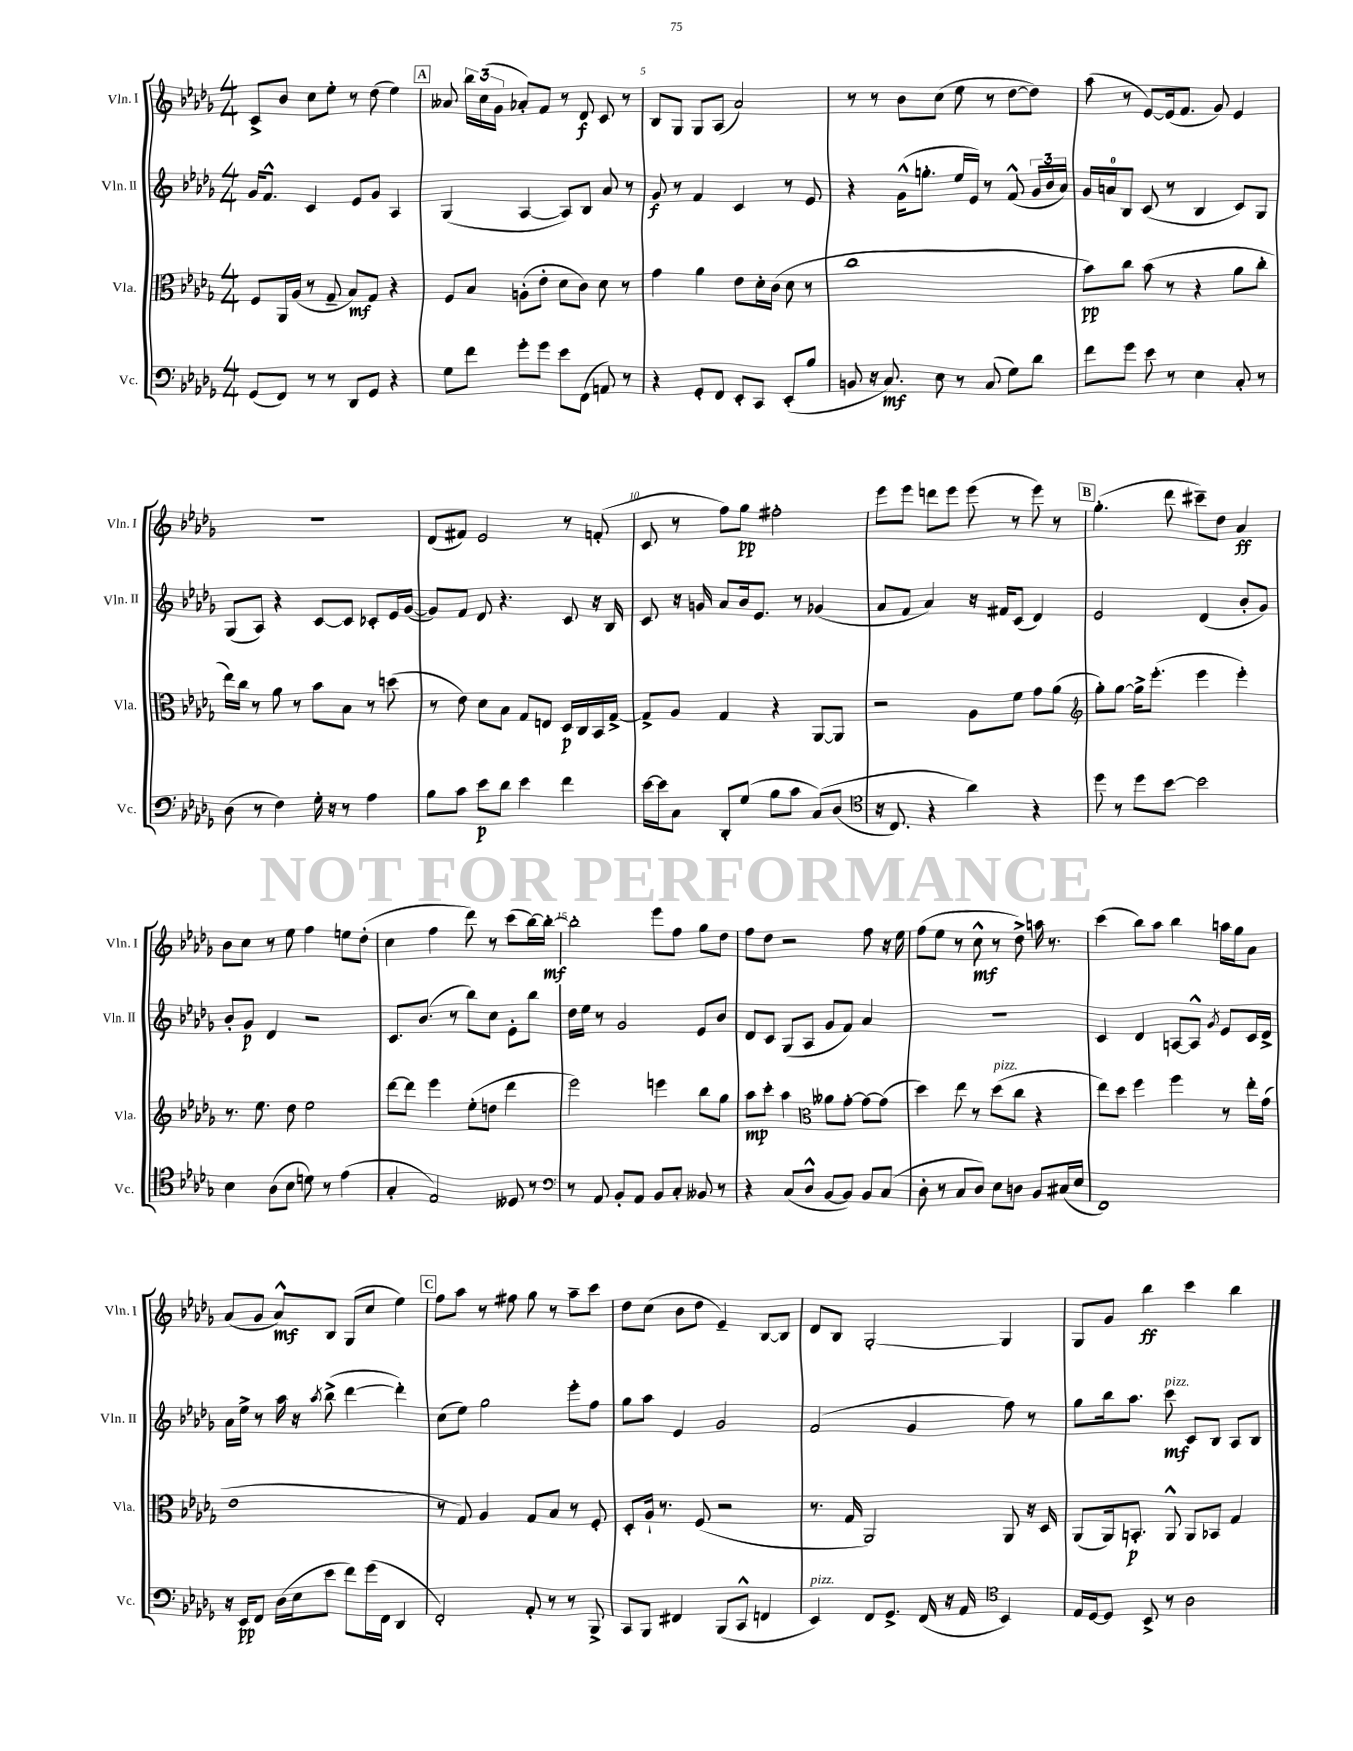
<<
\new StaffGroup <<
\new Staff = "s0" \with { instrumentName = "Vln. I" shortInstrumentName = "Vln. I" } {
    \clef treble \key des \major \numericTimeSignature \time 4/4
    \autoBeamOff c'8[-> bes'8] c''8[ ees''8]-. r8 des''8( ees''4) |
    \mark \markup { \box "A" } aeses'8 \tuplet 3/2 { bes''16[ c''16( ges'16] } aes'8[-.) f'8] r8 des'8\f c'8 r8 |
    bes8[ ges8] ges8[ aes8]( aes'2) |
    r8 r8 bes'8[ c''8]( ees''8 r8 des''8[~ des''8]) |
    aes''8( r8 ees'8[~) ees'16( f'8.] ges'8) ees'4 |
    r1 |
    des'8[( fis'8]) ees'2 r8 f'8-.( |
    c'8 r8 f''8[) ges''8]\pp fis''2-. |
    ees'''8[ ees'''8] d'''8[ ees'''8] ees'''8( r8 ees'''8) r8 |
    \mark \markup { \box "B" } ges''4.-.( des'''8 cis'''8[--) des''8] aes'4\ff |
    bes'8[ c''8] r8 ees''8 f''4 e''8[ des''8]-.( |
    c''4 f''4 des'''8) r8 c'''8[( bes''16~) bes''16]~-.\mf |
    bes''2-. ees'''8[ f''8] ges''8[ des''8] |
    f''8[ des''8] r2 f''8 r16 ees''16 |
    f''8[( ees''8] r8 c''8-^\mf r8 des''8->) a''16 r8. |
    c'''4( bes''8[) aes''8] bes''4 a''16[ ges''16 aes'8] |
    aes'8[( ges'8] aes'8[-^\mf) bes8] ges8[( c''8] ees''4) |
    \mark \markup { \box "C" } f''8[ aes''8] r8 fis''8 ges''8 r8 aes''8[-- c'''8] |
    des''8[ c''8]( bes'8[ des''8] ees'4--) bes8[~ bes8] |
    des'8[ bes8] ges2~-. ges4 |
    ges8[ ges'8] bes''4\ff c'''4 bes''4 \bar "|." |
}
\new Staff = "s1" \with { instrumentName = "Vln. II" shortInstrumentName = "Vln. II" } {
    \clef treble \key des \major \numericTimeSignature \time 4/4
    \autoBeamOff ges'16[ f'8.]-^ c'4 ees'8[ ges'8] aes4 |
    \mark \markup { \box "A" } ges4( aes4~ aes8[) bes8] aes'8 r8 |
    ges'8\f r8 f'4 c'4 r8 ees'8 |
    r4 ges'16[-^( g''8.]-. ees''16[ ees'16]) r8 f'8-^( \tuplet 3/2 { ges'16[ bes'16 aes'16]) } |
    ges'16[ a'16-0 bes8] c'8( r8 bes4 c'8[) ges8] |
    ges8[( aes8]) r4 c'8[~ c'8] ces'8[-. ees'16 ges'16]~( |
    ges'8[) f'8] des'8 r4. c'8 r16 bes16 |
    c'8 r16 g'16 aes'8[ bes'16 ees'8.] r8 ges'4( |
    aes'8[ f'8] aes'4) r16 fis'16[ c'8]( des'4) |
    \mark \markup { \box "B" } ees'2 des'4( bes'8[-. ges'8]) |
    bes'8[-. ges'8]\p des'4 r2 |
    c'8.[ bes'8.]( r8 bes''8[) c''8] ees'8[-. bes''8] |
    des''16[ ees''16] r8 ges'2 ees'8[ bes'8] |
    des'8[ c'8] ges8[( aes8] ges'8[ f'8]) aes'4 |
    r1 |
    c'4 des'4 a8[~ a8]-^ \acciaccatura { ges'8 } ees'8[ c'16 des'16]-> |
    aes'16[ ees''16]-> r8 aes''16 r16 \acciaccatura { aes''8 } bes''8->( des'''4~ des'''4-.) |
    \mark \markup { \box "C" } c''8[( ees''8]) ges''2 ees'''8[-. f''8] |
    ges''8[ aes''8] ees'4 ges'2 |
    f'2( ges'4 f''8) r8 |
    ges''8[ bes''16 aes''8.] c'''8\mf^\markup { \italic "pizz." } c'8[ bes8] aes8[ bes8] \bar "|." |
}
\new Staff = "s2" \with { instrumentName = "Vla." shortInstrumentName = "Vla." } {
    \clef alto \key des \major \numericTimeSignature \time 4/4
    \autoBeamOff f8[ aes,16 aes16]( r8 ges8-- bes8[\mf) ges8] r4 |
    \mark \markup { \box "A" } f8[ bes8] a8[-.( ees'8]-. des'8[ c'8]) des'8 r8 |
    ges'4 aes'4 ees'8[ des'16-. c'16]( des'8 r8 |
    c''1 |
    bes'8[\pp) c''8] bes'8( r8 r4 aes'8[ c''8]-. |
    ees''16[) c''16] r8 aes'8 r8 bes'8[ bes8] r8 d''8( |
    r8 ees'8) des'8[ bes8] ges8[ e8] des16[\p c16 bes,16 ges16]~-> |
    ges8[-> aes8] ges4 r4 aes,8[~ aes,8] |
    r2 aes8[ f'8] ges'8[ aes'8]( |
    \mark \markup { \box "B" } \clef treble ges''8[-.) ges''8]~ ges''16[-> ees'''8.]-.( ees'''4 ees'''4-.) |
    r8. ees''8. des''8 ees''2 |
    des'''8[~ des'''8] ees'''4 ees''8[-.( d''8] des'''4 |
    ees'''2) e'''4 bes''8[ ges''8] |
    aes''8[\mp c'''8]-. aes''4 \clef alto aeses'8[ ges'8]~-. ges'8[~ ges'8]( |
    des''4) ees''8 r8 des''8[^\markup { \italic "pizz." }( c''8] r4 |
    ees''8[) des''8] f''4 f''4 r8 ees''16[-. ges'16]( |
    ees'1 |
    \mark \markup { \box "C" } r8 ges8) aes4 ges8[ bes8] r8 f8-. |
    des8[-. aes16]-! r8. f8( r2 |
    r8. ges16 aes,2) aes,8 r16 des16 |
    aes,8[( aes,16) b,8.]-.\p aes,8-^ aes,8[ bes,8] ges4 \bar "|." |
}
\new Staff = "s3" \with { instrumentName = "Vc." shortInstrumentName = "Vc." } {
    \clef bass \key des \major \numericTimeSignature \time 4/4
    \autoBeamOff ges,8[( f,8]) r8 r8 des,8[ ges,8] r4 |
    \mark \markup { \box "A" } ges8[ f'8] ges'8[-. ges'8] ees'8[ f,8]( a,8) r8 |
    r4 ges,8[-. f,8] ees,8[-. c,8] ees,8[-.( bes8] |
    b,8 r16 c8.\mf) ees8 r8 c8( ges8[) des'8] |
    f'8[ ges'8] ees'8 r8 ees4 c8-. r8 |
    des8( r8 f4) ges16-. r16 r8 aes4 |
    bes8[ c'8] ees'8[\p des'8] ees'4 f'4 |
    ees'16[~ ees'16 c8] des,8[-. ges8]( bes8[ c'8] c8[)\( des8]( |
    \clef tenor r16 c8.) r4 aes'4\) r4 |
    \mark \markup { \box "B" } des''8 r8 des''8[ bes'8]~ bes'2 |
    bes4 aes8[( bes8] d'8) r8 ees'4( |
    ges4-. ees2) deses8 r8 |
    \clef bass r8 aes,8 bes,8[-. aes,8] bes,8[ c8]-. beses,8 r8 |
    r4 c8[( des8]-^ bes,8[~ bes,8]) bes,8[ c8]( |
    des8-. r8 c8[ des8]) ees8[ d8] bes,8[ cis16( ees16] |
    f,1) |
    r16 ees,16[\pp f,8] des16[( ees16 ees'8] f'8[) ges'16( f,16] des,4 |
    \mark \markup { \box "C" } f,2-.) aes,8-. r8 r8 bes,,8-> |
    c,8[ bes,,8] fis,4 bes,,8[( c,8]-^ f,4 |
    ees,4^\markup { \italic "pizz." }) f,8[ ges,8.]-> f,16( r16 aes,16 \clef tenor bes,4) |
    ees16[ des16~ des8] bes,8-> r8 aes2 \bar "|." |
}
>>
>>
\layout { \context { \Score currentBarNumber = #3 \override BarNumber.break-visibility = ##(#f #t #t) barNumberVisibility = #(every-nth-bar-number-visible 5) } }
